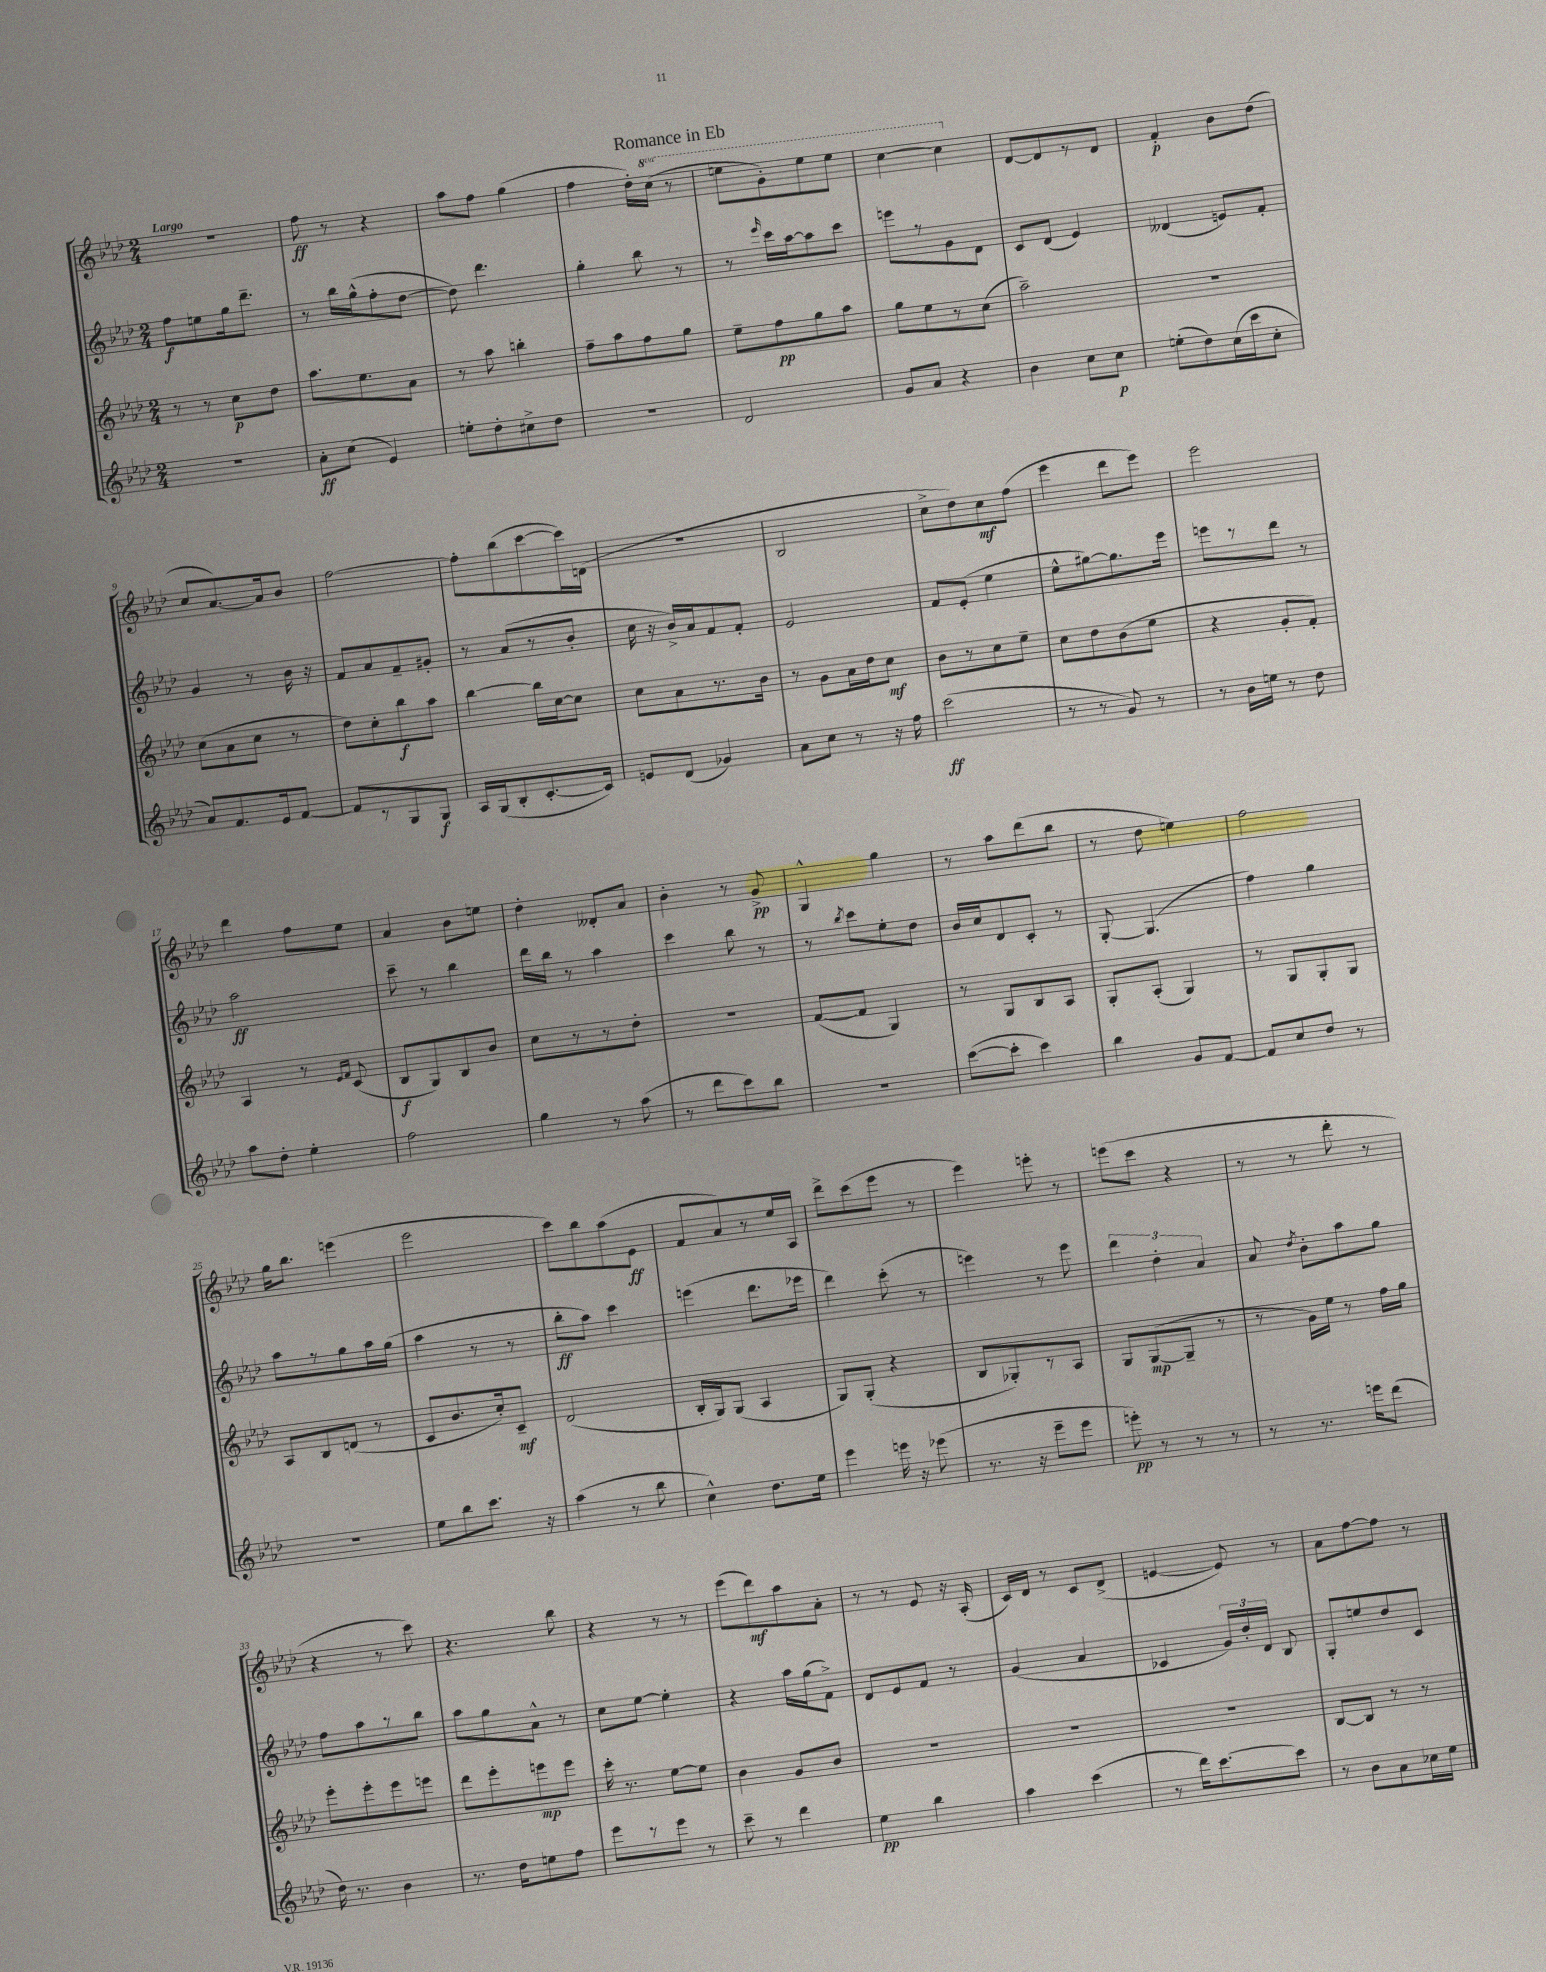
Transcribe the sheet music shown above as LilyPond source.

\header { title = "Romance in Eb" }
<<
\new StaffGroup <<
\new Staff = "s0" {
    \clef treble \key aes \major \numericTimeSignature \time 2/4 \set Staff.ottavationMarkups = #ottavation-simple-ordinals \tempo "Largo"
    \autoBeamOff R2 |
    f''8\ff r8 r4 |
    aes''8[ f''8] g''4( |
    f''4 des''16[-.) \ottava #1 c'''16]( r8 |
    e'''8[ g''8-.) e'''8 e'''8] |
    c'''4~ c'''4 \ottava #0 |
    des'8[~ des'8 r8 des'8] |
    f'4-.\p bes'8[ des''8]( |
    c''8[ aes'8.~) aes'16 bes'8] |
    f''2~ |
    f''8[-. bes''8( c'''8~ c'''16) d'16]( |
    R2 |
    bes2 |
    c''8[-> des''8) c''8\mf f''8]( |
    ees'''4 des'''8[ ees'''8]) |
    ees'''2 |
    des'''4 f''8[ ees''8] |
    aes'4 bes'8[ e''8] |
    des''4-. deses'8[-. aes'8] |
    bes'4-. r8 g'8->\pp |
    g4-^ g''4 |
    r8 aes''8[ des'''8( bes''8] |
    r8 des''8 e''4) |
    f''2 |
    g''16[ bes''8.] e'''4( |
    ees'''2 |
    c'''8[) bes''8 aes''8( ees'8]\ff |
    f'8[ aes'8) r8 ees''16 aes16] |
    des'''8[-> c'''8( ees'''8] r8 |
    ees'''4) e'''8-. r8 |
    e'''8[( c'''8] r4 |
    r8 r8 des'''8-. r8 |
    r4 r8 c'''8) |
    r4. bes''8 |
    r4 r8 r8 |
    ees'''8[( des'''8\mf) aes''8 aes'8]-. |
    r8 r8 ees'8 r16 aes16-.( |
    c'16[) des'16] r8 c'8[ des'8]->( |
    e'4~ e'8) r8 |
    aes'8[ f''8~ f''8] r8 \bar "|." |
}
\new Staff = "s1" {
    \clef treble \key aes \major \numericTimeSignature \time 2/4
    \autoBeamOff f''8[\f e''8 g''16 des'''8.]-- |
    r8 bes''16[ g''16-^( f''8-. des''8]~ |
    des''8) des'''4. |
    g''4-. bes''8 r8 |
    r8 \grace { ees'''16 } c'''16[ aes''16~ aes''8 c'''8] |
    e'''8[ r8 g'8 des'8] |
    c'8[ des'8]( ees'4) |
    deses'4( e'8[) f'8]-. |
    g'4 r8 bes'16 r16 |
    f'8[ aes'8 f'8-- gis'8]-. |
    r8 aes'8[( r8 bes'8]-. |
    c''16 r16 bes'16[->) aes'16 f'8 f'8]-. |
    ees'2 |
    f'8[ ees'8]-.( ees''4 |
    ees''8[-^ gis''8~) gis''8. ees'''16] |
    e'''8[ r8 des'''8] r8 |
    aes''2\ff |
    c'''8-- r8 bes''4 |
    des'''16[ bes''16] r8 aes''4 |
    c'''4 bes''8 r8 |
    r8 \acciaccatura { bes''8 } c'''8[ ees''8-. des''8] |
    bes'16[ c''16 des'8 c'8]-. r8 |
    g8~-. g4.( |
    f''4) g''4 |
    aes''8[ r8 g''8 aes''16 g''16]( |
    aes''4 r8 r8 |
    bes''8[-.\ff aes''8]) c'''4 |
    e'''4( des'''8.[ ees'''16] |
    des'''4) c'''8-.( r8 |
    e'''4) r8 e'''8 |
    \tuplet 3/2 { des'''4 des''4-. aes'4 } |
    aes'8 \acciaccatura { des''8 } bes'8[-. aes''8 g''8] |
    f''8[ aes''8 r8 bes''8] |
    aes''8[ g''8 aes'8]-^ r8 |
    c''8[ ees''8]~ ees''4-. |
    r4 aes''16[ g''16( f'8]->) |
    des'8[ ees'8 f'8] r8 |
    g'4( aes'4 |
    ces'4 \tuplet 3/2 { g'16[) des''16-. des'16] } bes8 |
    g8[-. e''8 des''8 c'8] \bar "|." |
}
\new Staff = "s2" {
    \clef treble \key aes \major \numericTimeSignature \time 2/4
    \autoBeamOff r8 r8 c''8[\p des''8] |
    aes''8.[ ees''8. aes'8] |
    r8 aes''8 b''4-. |
    f''8[-- aes''8 f''8 g''8] |
    ees''8[-- f''8\pp g''8 aes''8] |
    g''8[ ees''8 r8 c''8]( |
    aes''2--) |
    r2 |
    c''8[( aes'8 c''8] r8 |
    des''8[) c''8-. bes''8\f aes''8] |
    bes''4~ bes''16[ c''16~ c''8] |
    c''8[ aes'8 r8. bes'16] |
    r8 g'8[ aes'16 des''16 c''8]\mf |
    bes'8[ r8 c''8 ees''8]-- |
    c''8[ des''8 bes'8( ees''8] |
    r4 g'8[-. f'8]-.) |
    aes4 r8 \grace { ees'16[ f'16] } c'8( |
    bes8[\f g8) bes8 bes'8] |
    c''8[ r8 r8 des''8]-. |
    R2 |
    f'8[~( f'8] g4) |
    r8 g8[ bes8 aes8] |
    g8[-. aes8]-.( g4) |
    r8 g8[ g8-. g8] |
    aes8[ bes8 d'8]( r8 |
    c'8[ bes'8. c''16-.) c'8]--\mf |
    des'2( |
    bes16[-. g16) g8]( aes4 |
    g8[) g8]-.( r4 |
    bes8[ ges8-.) r8 aes8] |
    g8[ g8~\mp( g8]-- r8 |
    r8 g'16[) ees''16] r8 f''16[ g''16] |
    ees'''8[-. ees'''8-. ees'''8 e'''8] |
    des'''8[ ees'''8-. e'''8\mp e'''8] |
    c'''16-. r8. ees''8[~ ees''8] |
    bes'4 g'8[ bes'8] |
    R2 |
    R2 |
    R2 |
    bes8[~ bes8] r8 r8 \bar "|." |
}
\new Staff = "s3" {
    \clef treble \key aes \major \numericTimeSignature \time 2/4
    \autoBeamOff r2 |
    aes'8[-.\ff c''8]( ees'4) |
    e''8[-. des''8-. cis''8-> des''8] |
    r2 |
    des'2 |
    g'8[ aes'8] r4 |
    bes'4 c''8[ c''8]\p |
    e''8[-.( des''8) c''16( c'''16 c''8]-. |
    aes'8[) f'8. ees'16 f'8]~ |
    f'8[ r8 g8 g8]\f |
    aes16[ g16( bes8-. c'8.~-. c'16]) |
    e'8[ des'8]( ges'4) |
    aes'8[ c''8] r8 r16 f''16 |
    c'''2\ff( |
    r8 r8 g'8) r8 |
    r8 bes'16[ e''16] r8 des''8 |
    aes''8[ des''8]-. ees''4-. |
    f''2 |
    g''4 r8 aes''8( |
    r8 des'''8[ c'''8) bes''8] |
    r2 |
    c'''8[~( c'''8]-. c'''4) |
    bes''4 g'8[ f'8]~ |
    f'8[ c''8 des''8] r8 |
    r2 |
    ees''8[ bes''8 c'''8.] r16 |
    aes''4( r8 bes''8 |
    c''4-^) des''8.[ ees''16] |
    ees'''4 e'''16 r16 ees'''8( |
    r8. r16 ees'''8[-- ees'''8] |
    e'''8-.\pp) r8 r8 r8 |
    r8 r8. e'''16[ des'''8]( |
    des''16) r8. bes'4 |
    r8. des''16[ e''8 f''8] |
    ees'''8[ r8 ees'''8] r8 |
    c'''8-- r8 des'''4 |
    ees''4\pp bes''4 |
    aes''4 c'''4( |
    r8 des'''16[) c'''8.~ c'''8] |
    r8 bes'8[ aes'8 ces''16 ees''16] \bar "|." |
}
>>
>>
